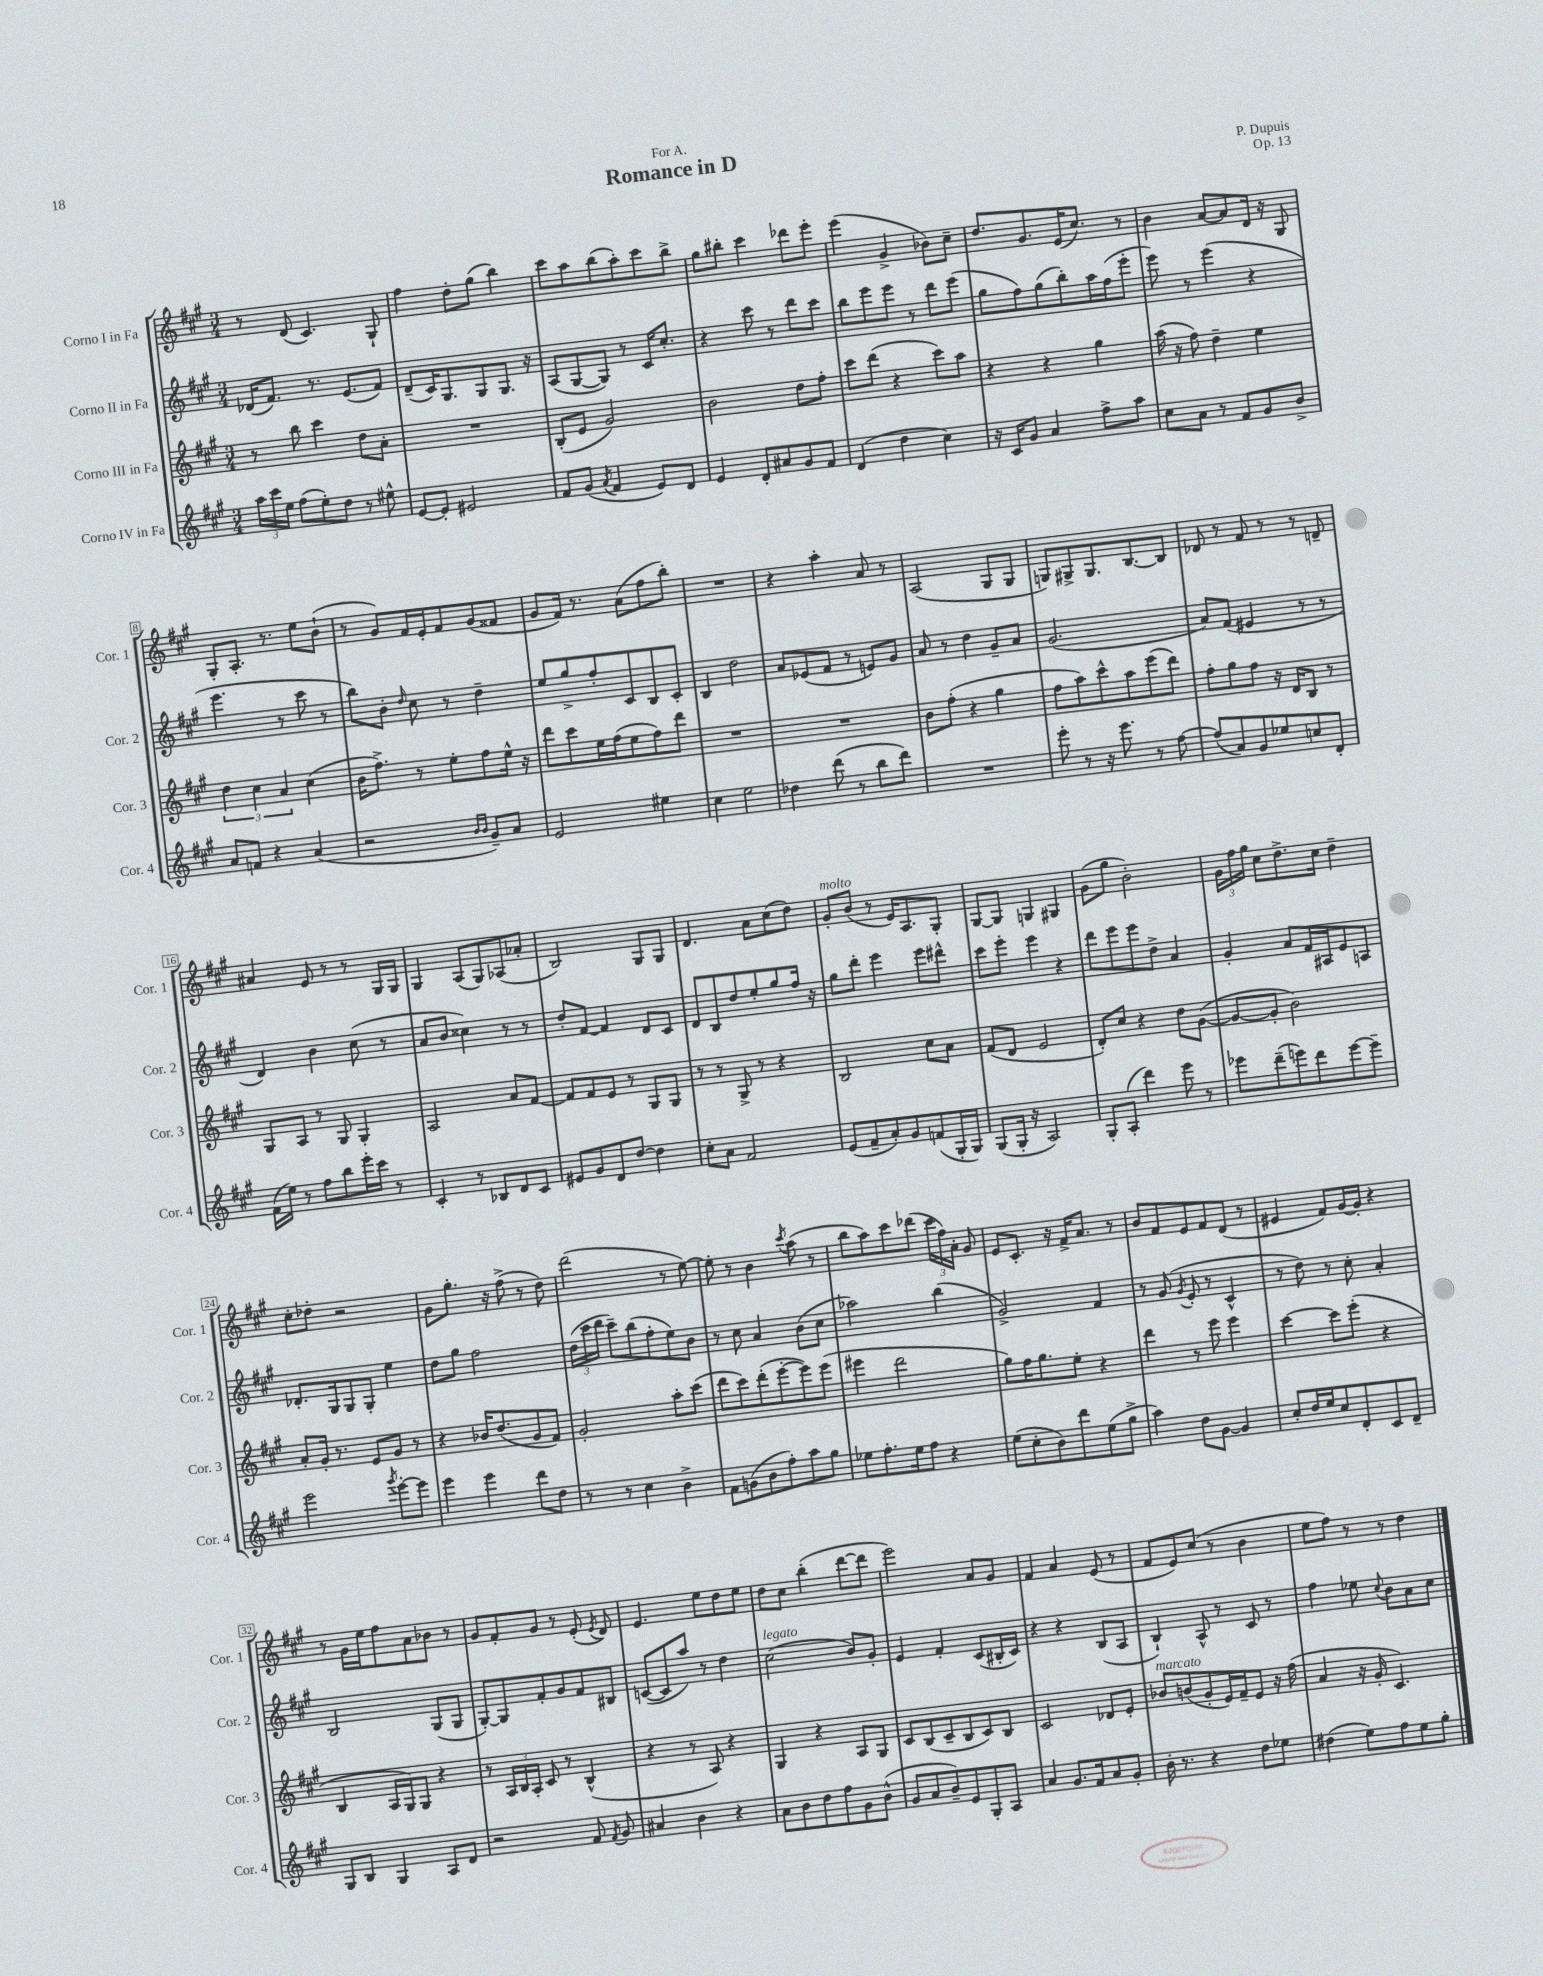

**kern	**kern	**kern	**kern
*staff4	*staff3	*staff2	*staff1
*clefG2	*clefG2	*clefG2	*clefG2
*k[f#c#g#]	*k[f#c#g#]	*k[f#c#g#]	*k[f#c#g#]
*M3/4	*M3/4	*M3/4	*M3/4
24aa\LL	8r	(16d-/LK	8r
24ccc#\	.	.	.
.	.	8.f#/J)	.
24ee\JJ	.	.	.
(8ff#\L	8bb\	.	(8d/
8ee'\)	4ccc#\	8.r	4.c#/)
8dd\J	.	.	.
.	.	(8.e/L	.
8r	8dd\L	.	.
8ee#^^\	8a'\J	8f#/J)	8G#`/
=	=	=	=
[8e/L	2.r	(8d~/L	4ff#\
8e'/]J	.	16c#/K)	.
.	.	8.G#/	.
2e#/	.	.	8dd'\L
.	.	8G#/	(8gg#\J
.	.	8.G#/J	4bb\)
.	.	16r	.
=	=	=	=
8f#/L	(8B'/L	(8A/L	8ccc#\L
(8g#/J	8e/J	[8G#/	8aa\
8qa/	.	.	.
4f#/	2g#/)	8G#/]J)	(8bb\
.	.	8r	8aa'\)
8e/L)	.	16c#/LK	8ccc#\
.	.	8.cc#'/J	.
8d/J	.	.	8bb^\J
=	=	=	=
4e/	2b\	4r	8gg#\L
.	.	.	8bb#'\J
8d'/L	.	8ccc#\	4ccc#\
8a#/	.	8r	.
8g#/	8dd\L	8ddd\L	8ddd-\L
8f#/J	8ff#'\J	8ccc#\J	8eee'\J
=	=	=	=
(4d/	8ccc#\L	8bb\L	(4eee\
.	(8ddd\J	8eee\	.
4dd\	4r	8eee\J	4g#^/
.	.	8r	.
4cc#\)	8ccc#\L)	8ddd\L	8b-\L)
.	8aa\J	(8eee\J	8cc#~\J
=	=	=	=
16r	4r	8gg#\L	8.dd/L
16c#/LK	.	.	.
8g#/J	.	8ff#\)	.
.	.	.	8.g#/
4a/	4r	(8gg#\	.
.	.	8bb'\)	(16e/K
.	.	.	8.cc#/J)
8ff#^\L	4gg#\	16aa\L	.
.	.	(16ff#\J	.
8aa\J	.	8eee'\J	8r
=	=	=	=
8cc#\L	(16aa\	8eee\)	4b\
.	16r	.	.
8a\J	8ff#\)	8r	.
8r	4dd~\	(4eee\	[8a/L
8f#/L	.	.	8a/]
8g#/	4ee\	4r	16d/Jk
.	.	.	16r
8b^/J	.	.	8G#/
=	=	=	=
8a/L	6dd\	4.eee\	8G#'/L
8f/J	.	.	8.A'/J
.	6cc#\	.	.
4r	.	.	.
.	.	.	8.r
.	6a/	.	.
.	.	8r	.
(4a/	(4cc#\	8ccc#\	8ee\L
.	.	8r	(8b`\J
=	=	=	=
2r	16b\LK	8bb\L)	8r
.	8.ff#^\J)	.	.
.	.	8b'\J	8g#/L)
.	.	16qqdd/	.
.	8r	8cc#\	16f#/L
.	.	.	16e'/J
.	8ee'\L	8r	8f#/
16qqb/LL	.	.	.
16qqb/JJ	.	.	.
8g#~/L)	8ff#\	4dd~\	(8g#/
8a/J	16ee^^\Jk	.	8f##/J
.	16r	.	.
=	=	=	=
2e/	8ddd\L	8ee/L	8g#/L
.	8ccc#\	8gg#^/	16f#/Jk)
.	.	.	8.r
.	16ee\L	8ff#'/	.
.	(16ff#\J	.	.
.	8ee\	8c#/	(8a\L
4ee#\	8ff#\)	8B/	8ff#\
.	8ddd\J	8c#'/J	8bb'\J)
=	=	=	=
4cc#\	2.r	4B/	2.r
2ee\	.	2dd\	.
=	=	=	=
4dd-\	2.r	8a/L	4r
.	.	(8e-/	.
(8ddd\	.	8f#/J	4aa'\
8r	.	8r	.
8bb\L	.	8e/L)	8a/
8ddd\J)	.	8g#/J	8r
=	=	=	=
2.r	8b\L	8a/	(2A/
.	(8ff#'\J	8r	.
.	4r	4dd\	.
.	4gg#\	8g#~/L	8G#/L
.	.	8a/J	8G#/J
=	=	=	=
8eee'\	8ff#\L	(2.g#/	8G/L)
8r	8aa\)	.	8G#^/
16r	8ccc#^^\	.	8.G#/
8.eee\	.	.	.
.	8aa\	.	.
.	.	.	[8.B/
8r	(8eee\	.	.
[8ff#\	8ddd\J)	.	8B/]J
=	=	=	=
(8ff#/]L	8ff#'\L	8a/L)	8d-/
8a/)	8gg#\	(8f#/J	8r
8g#/	8ff#\J	4e#/	8f#/
8ee-/	16r	.	8r
.	16d/LK	.	.
8cc/	8B/J	8r	8r
8d'/J	8r	8r	8d~/
=	=	=	=
(16f#\LL	8G#/L	4d/)	4a#/
16ee\JJ)	.	.	.
8r	8A/J	.	.
8ff#\L	8r	4b\	8e/
8bb\	8G#/	.	8r
16eee'\L	4G#'/	(8cc#\	8r
16ccc#\JJ	.	.	.
8r	.	8r	16G#/LL
.	.	.	16G#/JJ
=	=	=	=
4c#'/	2A/	8a/L	4G#/
.	.	8b/J	.
8r	.	4cc##\)	(8A/L
8B-/L	.	.	8G#/)
8d/	8a/L	8r	(8A-/
8c#/J	[8f#/J	8r	8a-'/J
=	=	=	=
8e#/L	8f#/]L	8dd'/L	2B/)
8g#/	8f#/	[8f#/J	.
8d/	8e/J	4f#/]	.
[8dd/J	8r	.	.
4dd\]	8G#/L	8d/L	8G#/L
.	8G#/J	8c#/J	8G#/J
=	=	=	=
8cc#'\L	8r	8d/L	4.d/
8a\J	8r	8B/	.
2f#/	8G#^/	8dd/	.
.	8r	8ee'/	8a\L
.	4r	8gg#/	(8cc#\
.	.	16ff#/Jk	8dd\J)
.	.	16r	.
=	=	=	=
(8e/L	2B/	8gg#\L	8g#'/L
8f#~/	.	8ddd'\J	(8b/J
8a'/)	.	4eee\	8r
8g#/	.	.	16e/LK)
.	.	.	8.A/
(8f/	8cc#\L	8eee\L	.
16G#'/L	8a\J	8ddd#^^\J	8G#'/J
16G#/JJ)	.	.	.
=	=	=	=
(8G#/L	(8f#/L	8ccc#\L	[8G#/L
16G#'/Jk	8d/J	8eee'\J	8G#/]J
16r	.	.	.
2A/)	2e/	4eee\	4G/
.	.	4r	4G#/
=	=	=	=
8G#'/L	8d'/L)	8ddd\L	(8g#\L
(8A'/J	8cc#/J	8eee\	8gg#\J
4ddd\)	4r	8eee\	2b'\)
.	.	8dd^\J	.
8eee\	8dd\L	4a/	.
8r	([8g#\J	.	.
=	=	=	=
8eee-\L	8g#/_L	4g#'/	24g#\LL
.	.	.	24ff#\
.	.	.	24gg#\JJ
(8ddd~\	8g#'/]J	.	8cc#\L
8eee\)	2b\)	8a/L	8.dd^\
8ddd\	.	16f#/L	.
.	.	16A#/J	16cc#\Jk
[8eee\	.	8e/	4dd~\
8eee~\]J	.	8A/J	.
=	=	=	=
2eee\	8a'/L	8.d-'/L	8cc#'\L
.	16g#'/Jk	.	8dd-'\J
.	8.r	16G#/k	.
.	.	8G#/	2r
.	8e/L	8G#'/J	.
8qggg#/	.	.	.
[8eee'\L	8g#/J	4ee\	.
8eee\]J	8r	.	.
=	=	=	=
4eee\	4r	8dd\L	8g#\L
.	.	8gg#\J	8.gg#'\J
4eee\	16b-/LK	2ff#\	.
.	(8.dd/	.	16r
.	.	.	(8ff#^\
8ddd\L	8g#/	.	8r
8dd\J	8f#/J)	.	8dd\)
=	=	=	=
8r	2g#'/	(24dd\LL	(2ddd\
.	.	24ccc#\	.
.	.	24ddd\JJ	.
8r	.	8ccc#~\L)	.
4cc#\	.	(8bb\	.
.	.	8ff#'\	.
4b^\	8aa'\L	8ee\)	8r
.	(8ccc#\J	8b\J	[8ee\)
=	=	=	=
8f#\L	8ddd\L	8r	8ee'\]
(8g\	8ccc#\)	8cc#\	8r
8b\	(8ddd'\	4a/	4b\
8ff#'\)	[8eee'\	.	.
.	.	.	8qccc#/
8aa\	8eee\])	(8b\L	(8aa\
8gg#\J	(8eee\J	8cc#\J	8r
=	=	=	=
8ee-\L	4eee#\	2aa-\)	8bb\L
8.ff#'\	.	.	8aa\)
.	2ddd\	.	8ccc#\
16ee-\k	.	.	.
8ff#\J	.	.	(8ddd-\J
4r	.	(4bb\	24ccc#\LL
.	.	.	24ff#\)
.	.	.	24a'\JJ
.	.	.	8g#/
=	=	=	=
(8ee\L	8gg#\L)	2g#^/)	8e/L
8cc#'\	16ff#\K	.	8.c#'/J
.	8.gg#\	.	.
8b\)	.	.	.
.	.	.	16r
8ddd\	8ee'\J	.	16f#^/LK
.	.	.	8.a/J
(8ee\	4r	4f#/	.
8gg#^\J	.	.	8r
=	=	=	=
4aa\)	4ddd\	8r	8b/L
.	.	(8g#/	8f#/
.	.	8qg#/	.
8dd\L	8r	8e'/	8e/
[8g#\J	8eee\	8r	8f#/
4g#/]	4eee\	4c#^^/	(8d/J
.	.	.	8r
=	=	=	=
8cc#'/L	[4ccc#\	8r	4e#/
16dd/L	.	8dd\)	.
16ee/J	.	.	.
8cc#/	8ccc#\]L	8r	8f#/L)
8d'/	(8eee'\J	8cc#'\	[16g#/L
.	.	.	16g#'/]JJ
8c#/	4r	4a'/	4r
8d~/J	.	.	.
=	=	=	=
8G#/L	4B/	2B/	8r
8B/J	.	.	16g#\LL
.	.	.	16ee\J
4G#/	16A/LL	.	8ff#\
.	16G#/J)	.	.
.	8G#/J	.	8a\
8A/L	4r	(8G#/L	8b-\J
8d/J	.	8G#/J	8r
=	=	=	=
2r	8r	[8G#'/L)	8g#/L
.	24A/LL	8G#/]	8f#'/
.	24B/	.	.
.	24A'/JJ	.	.
.	8c#/	8f#'/	8g#/J
.	8r	8g#/	8r
8f#/	(4B^^/	8f#/	(8e'/
8qf#/	.	.	8qe/
8g#/	.	8B#/J	8d/)
=	=	=	=
4a#/	4r	([8c/L	4.e/
.	.	8c/]	.
4b\	8r	8aa/J)	.
.	8A/)	8r	8ee\L
4r	4r	4dd\	8dd\
.	.	.	8ee\J
=	=	=	=
8a\L	4G#/	(2cc#\	8dd\L
8b\	.	.	8cc#\J
8dd\	4r	.	(4bb'\
8ff#\	.	.	.
8g#\	8A/L	8b/L)	[8ddd\L
(8b^^\J	8G#/J	8g#'/J	8ddd\]J
=	=	=	=
8g#/L	8c#/L	4e/	2eee\)
8a/	(8B/	.	.
8b~/)	8c#~/	4f#'/	.
8e/	8B/	.	.
8G#'/	8c#/)	(8c#/L	8a/L
8A/J	8B/J	16B#'/L	8g#/J
.	.	16c#/JJ)	.
=	=	=	=
4a/	2c#/	4r	4f#/
8.g#/L	.	4r	4a/
16f#/k	.	.	.
8a/	8d-/L	(8B/L	(8e/
8g#'/J	8e'/J	8A/J	8r
=	=	=	=
16b'\	8b-/L	4B`/)	8f#/L
8.r	.	.	.
.	(8b/	.	8e/)
4r	8g#'/	8A^^/	(8cc#/J
.	16e/L)	8r	8r
.	16f#~/J	.	.
8dd\L	8e/J	8c#/	4b\
8ee-\J	16r	8r	.
.	(16ff#\	.	.
=	=	=	=
(4dd#\	4a/	4ff#\	8ee\L
.	.	.	8ff#\J)
8ee\L)	16r	8ee-\	8r
.	16g#'/	.	.
.	.	8qqcc#/	.
8ff#\	4.c#/)	8b\L	8r
8ee\	.	8a\	4dd\
8gg#'\J	.	8cc#\J	.
==	==	==	==
*-	*-	*-	*-
